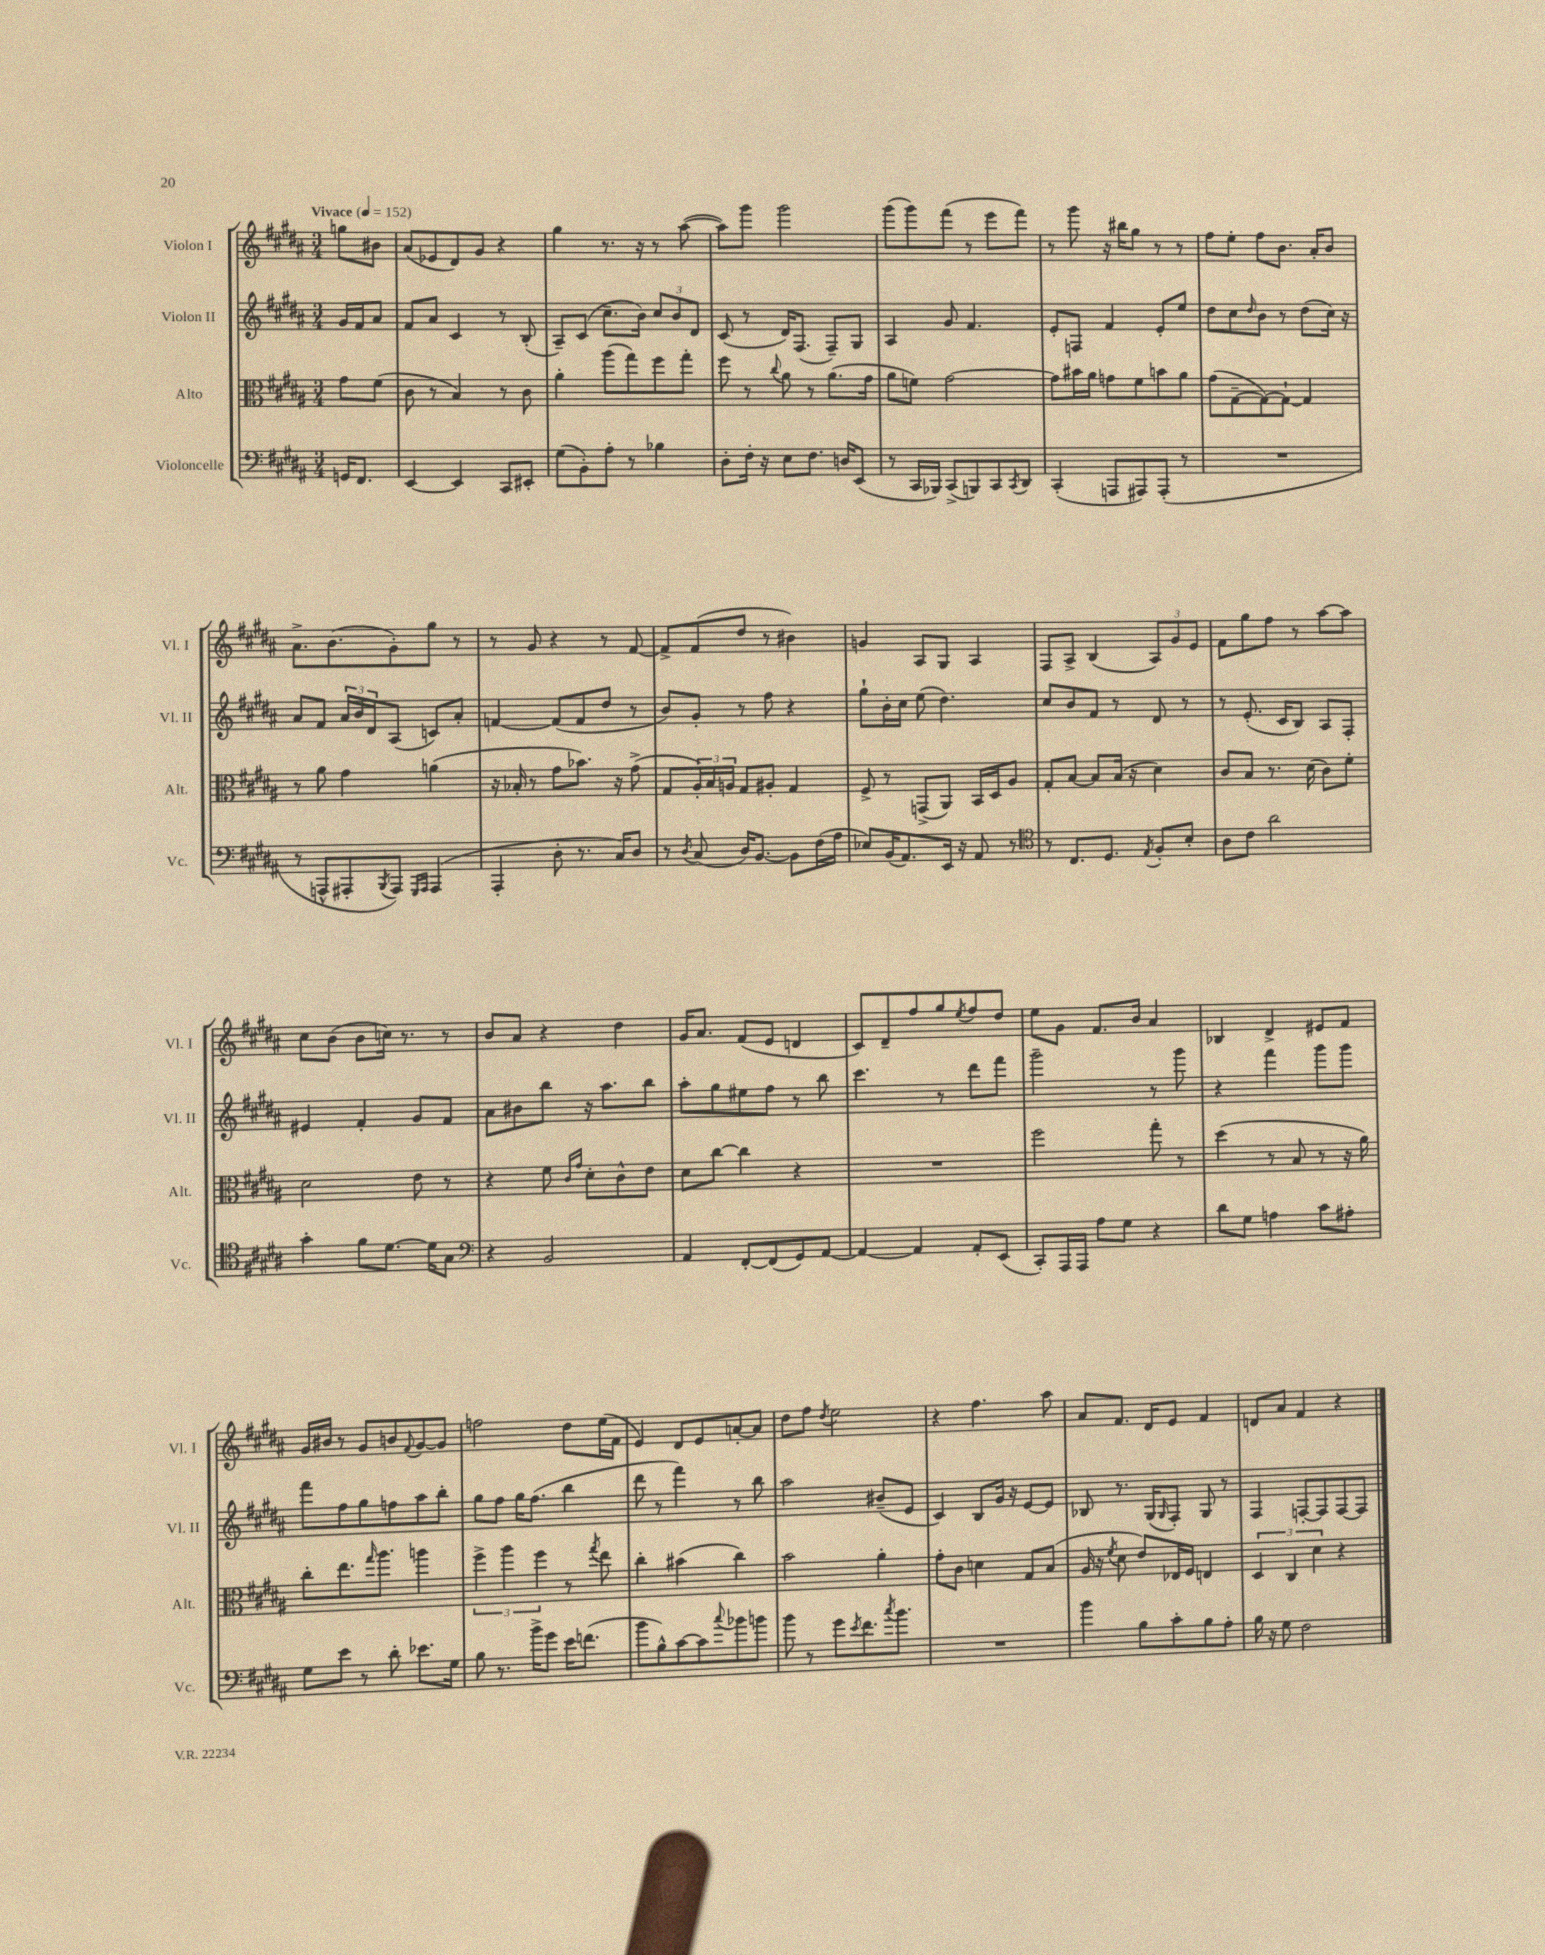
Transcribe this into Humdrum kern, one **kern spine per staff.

**kern	**kern	**kern	**kern
*part4	*part3	*part2	*part1
*staff4	*staff3	*staff2	*staff1
*I"Violoncelle	*I"Alto	*I"Violon II	*I"Violon I
*I'Vc.	*I'Alt.	*I'Vl. II	*I'Vl. I
*clefF4	*clefC3	*clefG2	*clefG2
*k[f#c#g#d#a#]	*k[f#c#g#d#a#]	*k[f#c#g#d#a#]	*k[f#c#g#d#a#]
*M3/4	*M3/4	*M3/4	*M3/4
*MM152	*MM152	*MM152	*MM152
=	=	=	=
!	!	!	!LO:TX:a:B:t=Vivace
16GGn/KL	8g#\L	16g#/LL	8ggn\L
8.FF#/J	.	16f#/J	.
.	(8f#\J	8a#/J	8b#X\J
=1	=1	=1	=1
[4EE/	8c#\	8f#/L	(8a#/L
.	8r	8a#/J	8e-X/
4EE/]	4B/)	4c#/	8d#/)
.	.	.	8g#/J
8CC#/L	8r	8r	4r
8EE#X'/J	8c#\	(8B'/	.
=2	=2	=2	=2
(8G#\L	4a#'\	8A#~/L)	4gg#\
8BB'\)	.	(8c#/J	.
8A#'\J	(8aa#\L	8.cc#~\L	8.r
8r	8gg#\)	.	.
.	.	16b\Jk)	16r
4B-X\	8ff#\	12cc#/L	8r
.	.	12b/	.
.	8gg#'\J	.	([8aa#\
.	.	12d#/J	.
=3	=3	=3	=3
8D#'\L	8ff#\	(8c#/	8aa#\L])
16F#'\Jk	8r	8r	8ggg#\J
16r	.	.	.
.	8qqcc#/	.	.
8E\L	8a#\	16d#/KL)	2ggg#\
.	.	(8.F#/J	.
8.F#\J	8r	.	.
.	(8.a#\L	8F#~/L)	.
16Dn/KL	.	.	.
(8EE/J	.	8G#/J	.
.	16g#\Jk	.	.
=4	=4	=4	=4
8r	8a#\L	4A#/	(8ggg#\L
16CC#/LL	8fn\J)	.	8ggg#\)
16BBB-X/JJ)	.	.	.
(8CC#^/L	[2g#\	8g#/	(8fff#\J
8BBBn/)	.	4.f#/	8r
8CC#/	.	.	8eee\L
8qCC#/	.	.	.
8DD#/J	.	.	8fff#\J)
=5	=5	=5	=5
(4CC#'/	8g#\L]	8e'/L	8r
.	16b#X\L	8Fn/J	8ggg#\
.	16a#\JJ	.	.
8AAAn/L	8gn\L	4f#/	16r
.	.	.	16bb#X\KL
8AAA#X/)	8f#\	.	8gg#\J
(8AAA#'/J	8bn\	8e'/L	8r
8r	8a#\J	8ee/J	8r
=6	=6	=6	=6
2.r	(8g#\L	8dd#\L	8ff#\L
.	[8G#~\	8cc#\	8ee'\J
.	.	16qqdd#/	.
.	8G#\_)	8b\J	8ff#\L
.	8G#`\J_	8r	8.b\J
.	4G#/]	(8dd#\L	.
.	.	.	16a#'/KL
.	.	16cc#\Jk)	8b/J
.	.	16r	.
!!LO:LB:g=z
=7	=7	=7	=7
8r	8r	8a#/L	8.a#^\L
8AAAn^^/L	8a#\	8f#/J	.
.	.	.	(8.b\
8AAA#X'/	4g#\	24a#/LL	.
.	.	24b/	.
.	.	24d#/J	.
8qBBB/	.	.	.
8AAA#/J)	.	(8A#/J	8g#'\)
16qqGGG#/LL	.	.	.
16qqAAA#/JJ	.	.	.
(4AAA#/	(4an\	8cn/L)	8gg#\J
.	.	8a#'/J	8r
=8	=8	=8	=8
4AAA#'/	16r	[4fn/	8r
.	16B-X'/	.	.
.	8r	.	8g#/
8D#'\	8g#\L	(8f/L]	4r
8.r	8.b-X\J)	8f/	.
.	.	8dd#/J	8r
16C#/KL)	16r	.	.
8D#/J	(8g#^\	8r	[8f#/
=9	=9	=9	=9
8r	8G#/L	8b/L)	8f#^/L]
8qD#/	.	.	.
(8C#/	24A#'/L)	8g#'/J	(8f#/
.	24B/	.	.
.	24An/JJ	.	.
16D#/KL)	8G#/L	8r	8dd#/J
[8.BB/J	.	.	.
.	8A#X'/J	8ff#\	8r
8BB\L]	4G#/	4r	4b#X\)
(16F#\L	.	.	.
16A#\JJ	.	.	.
=10	=10	=10	=10
8E-X/L)	8F#^/	8gg#`\L	4gn/
(16BB/K	8r	16b'\L	.
8.AA#/)	.	16cc#\JJ	.
.	(8GGn^/L	(8ee\	8A#/L
16EE/Jk	8AA#/J)	4.dd#\)	8G#/J
16r	.	.	.
8AA#/	16BB/LL	.	4A#/
.	16D#/J	.	.
8r	8A#/J	.	.
=11	=11	=11	=11
*clefC4	*	*	*
8r	8G#'/L	8cc#/L	8F#/L
8.C#/L	[8B/J	8b/	8A#^/J
.	8B/L]	8f#/J	(4B/
8.D#/J	.	.	.
.	(16B/Jk	8r	.
.	16r	.	.
8qE/	.	.	.
8F#'/L	4d#\)	8d#/	12A#/L)
.	.	.	12g#/
8B'/J	.	8r	.
.	.	.	12e/J
=12	=12	=12	=12
8A#\L	8c#/L	8r	8f#\L
8c#\J	8B/J	(8.e'/	8gg#\
2a#\	8.r	.	8ff#\J
.	.	16c#/KL	.
.	.	8B/J)	8r
.	(16d#\	.	.
.	8c#\L)	8A#/L	[8aa#\L
.	8f#'\J	8F#'/J	8aa#\J]
!!LO:LB:g=z
=13	=13	=13	=13
4g#'\	2d#\	4e#X/	8cc#\L
.	.	.	(8b\J
8f#\L	.	4f#'/	8b\L
[8.d#\J	.	.	16ccn\Jk)
.	.	.	8.r
.	8e\	8g#/L	.
16d#\KL]	.	.	.
8G#\J	8r	8f#/J	8r
=14	=14	=14	=14
*clefF4	*	*	*
4r	4r	8a#\L	8b/L
.	.	8b#X\	8a#/J
2BB/	8f#\	8bb\J	4r
.	16qqc#/LL	.	.
.	16qqg#/JJ	.	.
.	8d#'\L	16r	.
.	.	8.aa#\L	.
.	8c#^^\	.	4dd#\
.	8e\J	8bb\J	.
=15	=15	=15	=15
4AA#/	8d#\L	8aa#'\L	16g#/KL
.	.	.	8.a#/J
.	[8cc#\J	8gg#\	.
[8FF#'/L	4cc#\]	8ee#X\	(8f#/L
(8FF#/]	.	8ff#\J	8e/J
8GG#/)	4r	8r	4dn/
[8AA#/J	.	8bb\	.
=16	=16	=16	=16
4AA#/_	2.r	4.ccc#\	8c#/L)
.	.	.	8d#~/
4AA#/]	.	.	8ff#/
.	.	8r	8gg#/
.	.	.	8qee/
8AA#'/L	.	8ddd#\L	8ff#/
(8EE/J	.	8fff#\J	8dd#/J
=17	=17	=17	=17
8CC#'/L)	2ff#\	2ggg#~\	8ee\L
16AAA#/L	.	.	8g#\J
16AAA#/JJ	.	.	.
8A#\L	.	.	8.f#/L
8G#\J	.	.	.
.	.	.	16b/Jk
4r	8gg#'\	8r	4a#/
.	8r	8ggg#\	.
=18	=18	=18	=18
8d#\L	(4dd#\	4r	4B-X/
8G#\J	.	.	.
4An\	8r	4fff#\	4d#^/
.	8B/	.	.
8c#\L	8r	8ggg#\L	8e#X/L
8A#X'\J	16r	8ggg#\J	8f#/J
.	16a#\)	.	.
!!LO:LB:g=z
=19	=19	=19	=19
8G#\L	8cc#'\L	8fff#\L	16g#/LL
.	.	.	16b#X/JJ
8e\J	8.ee\	8ff#\	8r
8r	.	8gg#\	8g#/L
.	16qqgg#/	.	.
.	8.aa#\J	.	.
8d#'\	.	8ffn\	8bn/
.	.	.	8qqf#/
8.e-X\L	4aan\	8aa#\	[8g#/
.	.	8bb'\J	8g#/J]
16G#\Jk	.	.	.
=20	=20	=20	=20
8B\	6ff#^\	8gg#\L	2ffn\
8.r	.	8ff#\J	.
.	6aa#\	.	.
.	.	16gg#\KL	.
16b^\KL	.	(8.ff#\J	.
.	6ff#\	.	.
8g#\J	.	.	.
16e\KL	8r	4bb\	8dd#\L
(8.fn\J	.	.	.
.	8qgg#/	.	.
.	8ee\	.	(16ee\L
.	.	.	16f#\JJ
=21	=21	=21	=21
8b\L	4cc#'\	8ddd#\	4e/)
8B^^\)	.	8r	.
[8c#\	(4b#X\	4fff#\)	8d#/L
8c#\]	.	.	8e/
8qqcc#/	.	.	.
8b-X\	4cc#\)	8r	[8an'/
8bn\J	.	8bb\	8a/J]
=22	=22	=22	=22
8b\	2b\	2aa#\	8dd#\L
8r	.	.	8ff#\J
.	.	.	8qdd#/
8g#\L	.	.	2ee\
8qe/	.	.	.
8.f#\	.	.	.
.	4a#'\	(8b#X~/L	.
8qcc#/	.	.	.
8.b\J	.	.	.
.	.	8e/J	.
=23	=23	=23	=23
2.r	8g#'\L	4c#/)	4r
.	8c#\J	.	.
.	4dn\	8B/L	4.ff#\
.	.	16g#/Jk	.
.	.	16r	.
.	8G#/L	[8e/L	.
.	(8B/J	8e/J]	8aa#\
=24	=24	=24	=24
4b\	16A#/	8B-X/	8a#/L
.	16r	.	.
.	8qf#/	.	.
.	8d#\	8.r	8.f#/J
8B\L	8e/L)	.	.
.	.	(16G#/KL	16d#/KL
.	.	16qqG#/	.
8c#'\	16E-X/L	8F#'/J)	8e/J
.	16F#/JJ	.	.
8B\	4En/	8G#/	4f#/
8A#'\J	.	8r	.
=25	=25	=25	=25
16B\	6D#/	4F#/	8dn/L
16r	.	.	.
8G#\	.	.	8a#/J
.	6C#/	.	.
2F#\	.	[8Fn'/L	4f#/
.	6d#\	.	.
.	.	8F/]	.
.	4r	[8F/	4r
.	.	8F/J]	.
==	==	==	==
*-	*-	*-	*-
